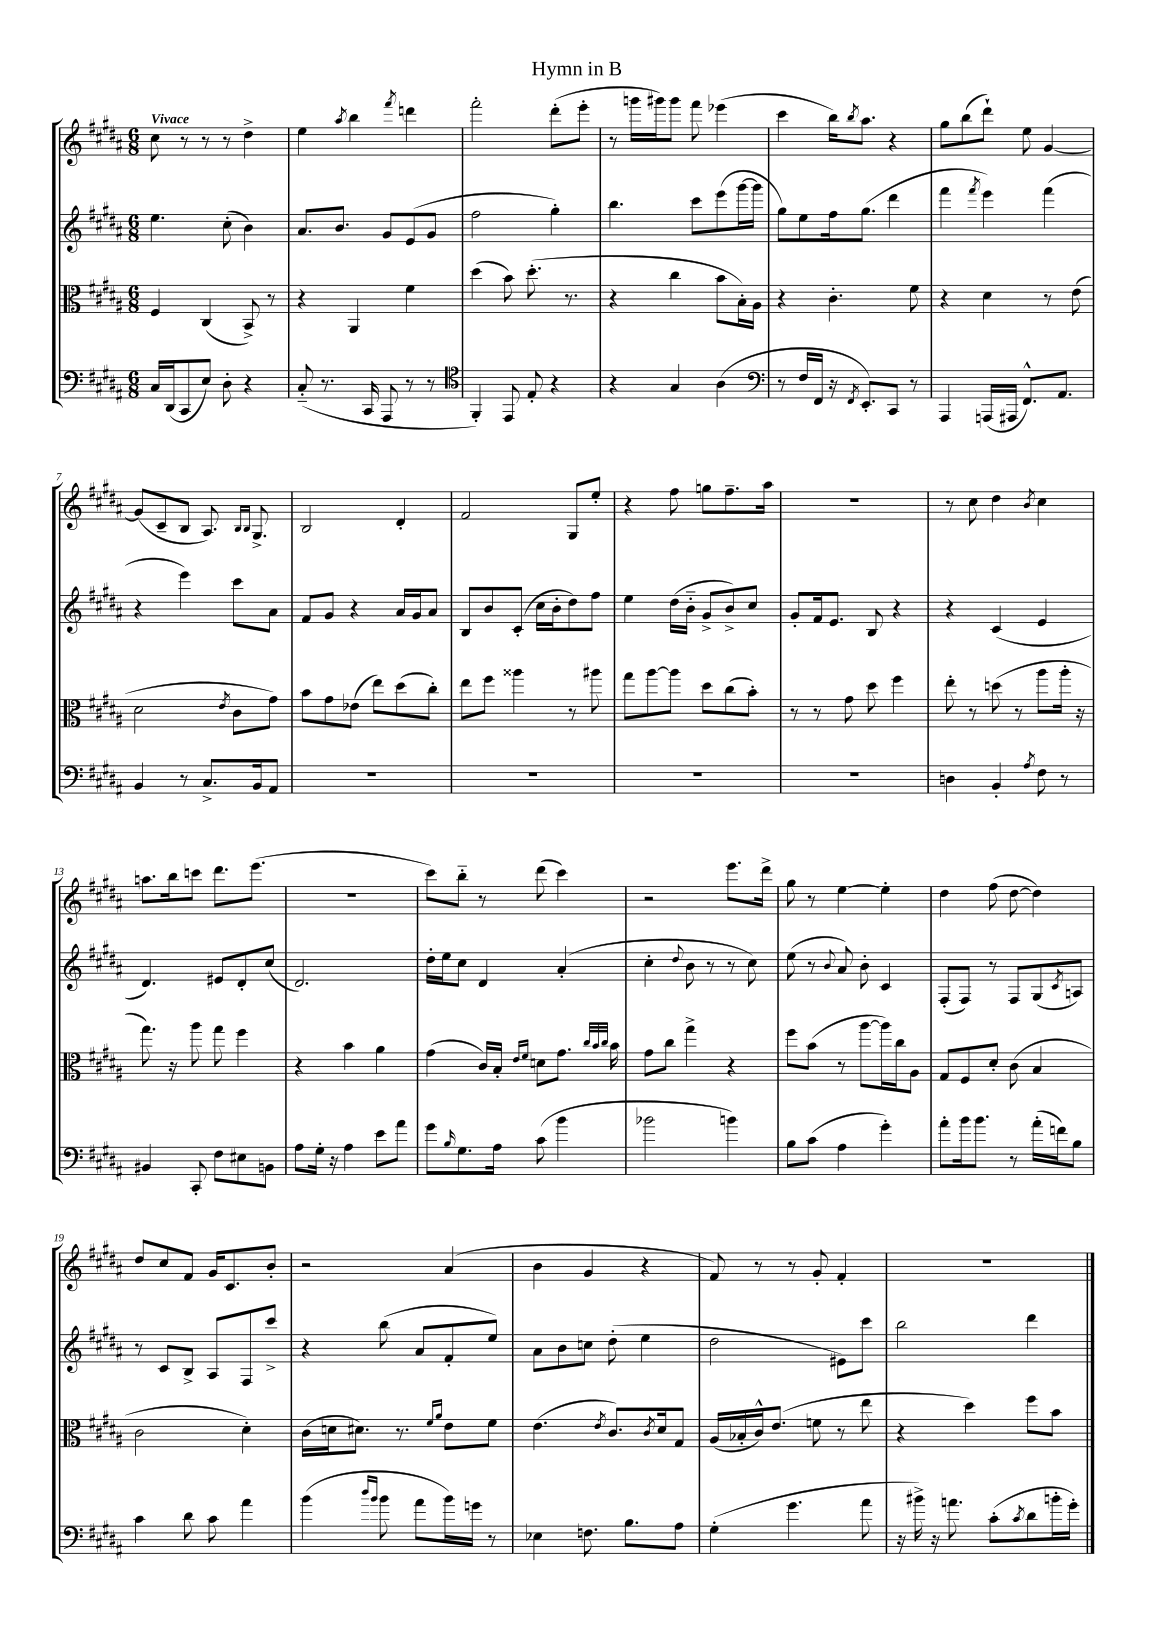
\header { title = "Hymn in B" }
<<
\new StaffGroup <<
\new Staff = "s0" {
    \clef treble \key b \major \numericTimeSignature \time 6/8 \tempo "Vivace"
    cis''8 r8 r8 r8 dis''4-> |
    e''4 \acciaccatura { ais''8 } b''4 \acciaccatura { fis'''8 } d'''4 |
    fis'''2-. dis'''8-.( e'''8-. |
    r8 g'''16 gis'''16) gis'''8 fis'''8 ees'''4( |
    cis'''4 b''16) \acciaccatura { b''8 } ais''8. r4 |
    gis''8 b''8( dis'''8-!) e''8 gis'4~ |
    gis'8( cis'8-- b8 ais8.) \grace { b16 b16 } gis8.-> |
    b2 dis'4-. |
    fis'2 gis8 e''8-. |
    r4 fis''8 g''8 fis''8.-- ais''16 |
    R2. |
    r8 cis''8 dis''4 \acciaccatura { b'8 } cis''4 |
    a''8. b''16 c'''8 dis'''8. e'''8.( |
    R2. |
    cis'''8) b''8-_ r8 dis'''8( cis'''4) |
    r2 e'''8. dis'''16-> |
    gis''8 r8 e''4~ e''4-. |
    dis''4 fis''8( dis''8~ dis''4) |
    dis''8 cis''8 fis'8 gis'16 cis'8. b'8-. |
    r2 ais'4( |
    b'4 gis'4 r4 |
    fis'8) r8 r8 gis'8-. fis'4-. |
    R2. \bar "|." |
}
\new Staff = "s1" {
    \clef treble \key b \major \numericTimeSignature \time 6/8
    e''4. cis''8-.( b'4) |
    ais'8. b'8. gis'8 e'8( gis'8 |
    fis''2 gis''4-.) |
    b''4. cis'''8 e'''8( gis'''16~ gis'''16 |
    gis''8) e''8 fis''16 gis''8.( dis'''4 |
    fis'''4 \acciaccatura { fis'''8 } e'''4) fis'''4( |
    r4 e'''4) cis'''8 ais'8 |
    fis'8 gis'8 r4 ais'16 gis'16 ais'8 |
    b8 b'8 cis'8-.( cis''16 b'16-. dis''8) fis''8 |
    e''4 dis''16( b'16-_ gis'8-> b'8->) cis''8 |
    gis'8-. fis'16 e'8. b8 r4 |
    r4 cis'4( e'4 |
    dis'4.) eis'8 dis'8-. cis''8( |
    dis'2.) |
    dis''16-. e''16 cis''8 dis'4 ais'4-.( |
    cis''4-. \appoggiatura { dis''8 } b'8 r8 r8 cis''8) |
    e''8( r8 \appoggiatura { b'8 } ais'8) b'8-. cis'4 |
    fis8-.( fis8) r8 fis8 gis8( \acciaccatura { cis'8 } a8) |
    r8 cis'8 b8-> ais8 fis8 cis'''8-> |
    r4 b''8( ais'8 fis'8-. e''8) |
    ais'8 b'8 c''8 dis''8-.( e''4 |
    dis''2 eis'8) cis'''8 |
    b''2 dis'''4 \bar "|." |
}
\new Staff = "s2" {
    \clef alto \key b \major \numericTimeSignature \time 6/8
    fis4 cis4( b,8->) r8 |
    r4 ais,4 fis'4 |
    dis''4( b'8) dis''8.-.( r8. |
    r4 cis''4 b'8 b16-.) ais16 |
    r4 cis'4.-. fis'8 |
    r4 dis'4 r8 e'8( |
    dis'2 \acciaccatura { e'8 } cis'8 gis'8) |
    b'8 gis'8 ees'8( e''8) dis''8( cis''8-.) |
    e''8 fis''8 aisis''4 r8 ais''8 |
    gis''8 ais''8~ ais''8 dis''8 cis''8( b'8-.) |
    r8 r8 gis'8 dis''8 fis''4 |
    e''8-. r8 d''8( r8 ais''8 ais''16-. r16 |
    gis''8.) r16 ais''8 gis''8 fis''4 |
    r4 b'4 ais'4 |
    gis'4( cis'16) b16-. \grace { e'16 fis'16 } d'8 gis'8. \grace { cis''32 b'32 cis''32 } b'16 |
    gis'8 cis''8 gis''4-> r4 |
    fis''8 b'8( r8 ais''8~ ais''16) cis''16 ais8 |
    gis8 fis8 dis'8-. cis'8( b4 |
    cis'2 dis'4-.) |
    cis'16( d'16 dis'8.) r8. \grace { fis'16 ais'16 } e'8 fis'8 |
    e'4.( \acciaccatura { e'8 } cis'8.) \acciaccatura { cis'8 } dis'16 gis8 |
    ais16( bes16-. cis'16-^) e'8.( f'8 r8 e''8 |
    r4 dis''4) fis''8 b'8 \bar "|." |
}
\new Staff = "s3" {
    \clef bass \key b \major \numericTimeSignature \time 6/8
    cis16 dis,16( cis,8 e8) dis8-. r4 |
    cis8-_( r8. cis,16 ais,,8 r8 r8 |
    \clef tenor fis,4-.) e,8 e8-. r4 |
    r4 gis4 ais4( |
    \clef bass r8 fis16 fis,16 r16 \acciaccatura { fis,8 } e,8.-.) cis,8 r8 |
    ais,,4 a,,16( ais,,16 fis,8.-^) ais,8. |
    b,4 r8 cis8.-> b,16 ais,8 |
    R2. |
    R2. |
    R2. |
    R2. |
    d4 b,4-. \acciaccatura { ais8 } fis8 r8 |
    bis,4 cis,8-. fis8 eis8 b,8 |
    ais8 gis16-. r16 ais4 e'8 ais'8 |
    gis'8 \grace { b16 } gis8. ais16 cis'8( b'4 |
    bes'2 b'4) |
    b8 cis'8( ais4 gis'4-.) |
    ais'8-. b'16 b'8. r8 ais'16-.( f'16) b8 |
    cis'4 dis'8 cis'8 ais'4 |
    b'4( \grace { dis''16 b'16 } b'8 ais'8 b'16) g'16 r8 |
    ees4 f8. b8. ais8 |
    gis4-.( gis'4. ais'8 |
    r16 bis'16->) r16 a'8. cis'8-.( \acciaccatura { cis'8 } dis'8 b'16-. gis'16-.) \bar "|." |
}
>>
>>
